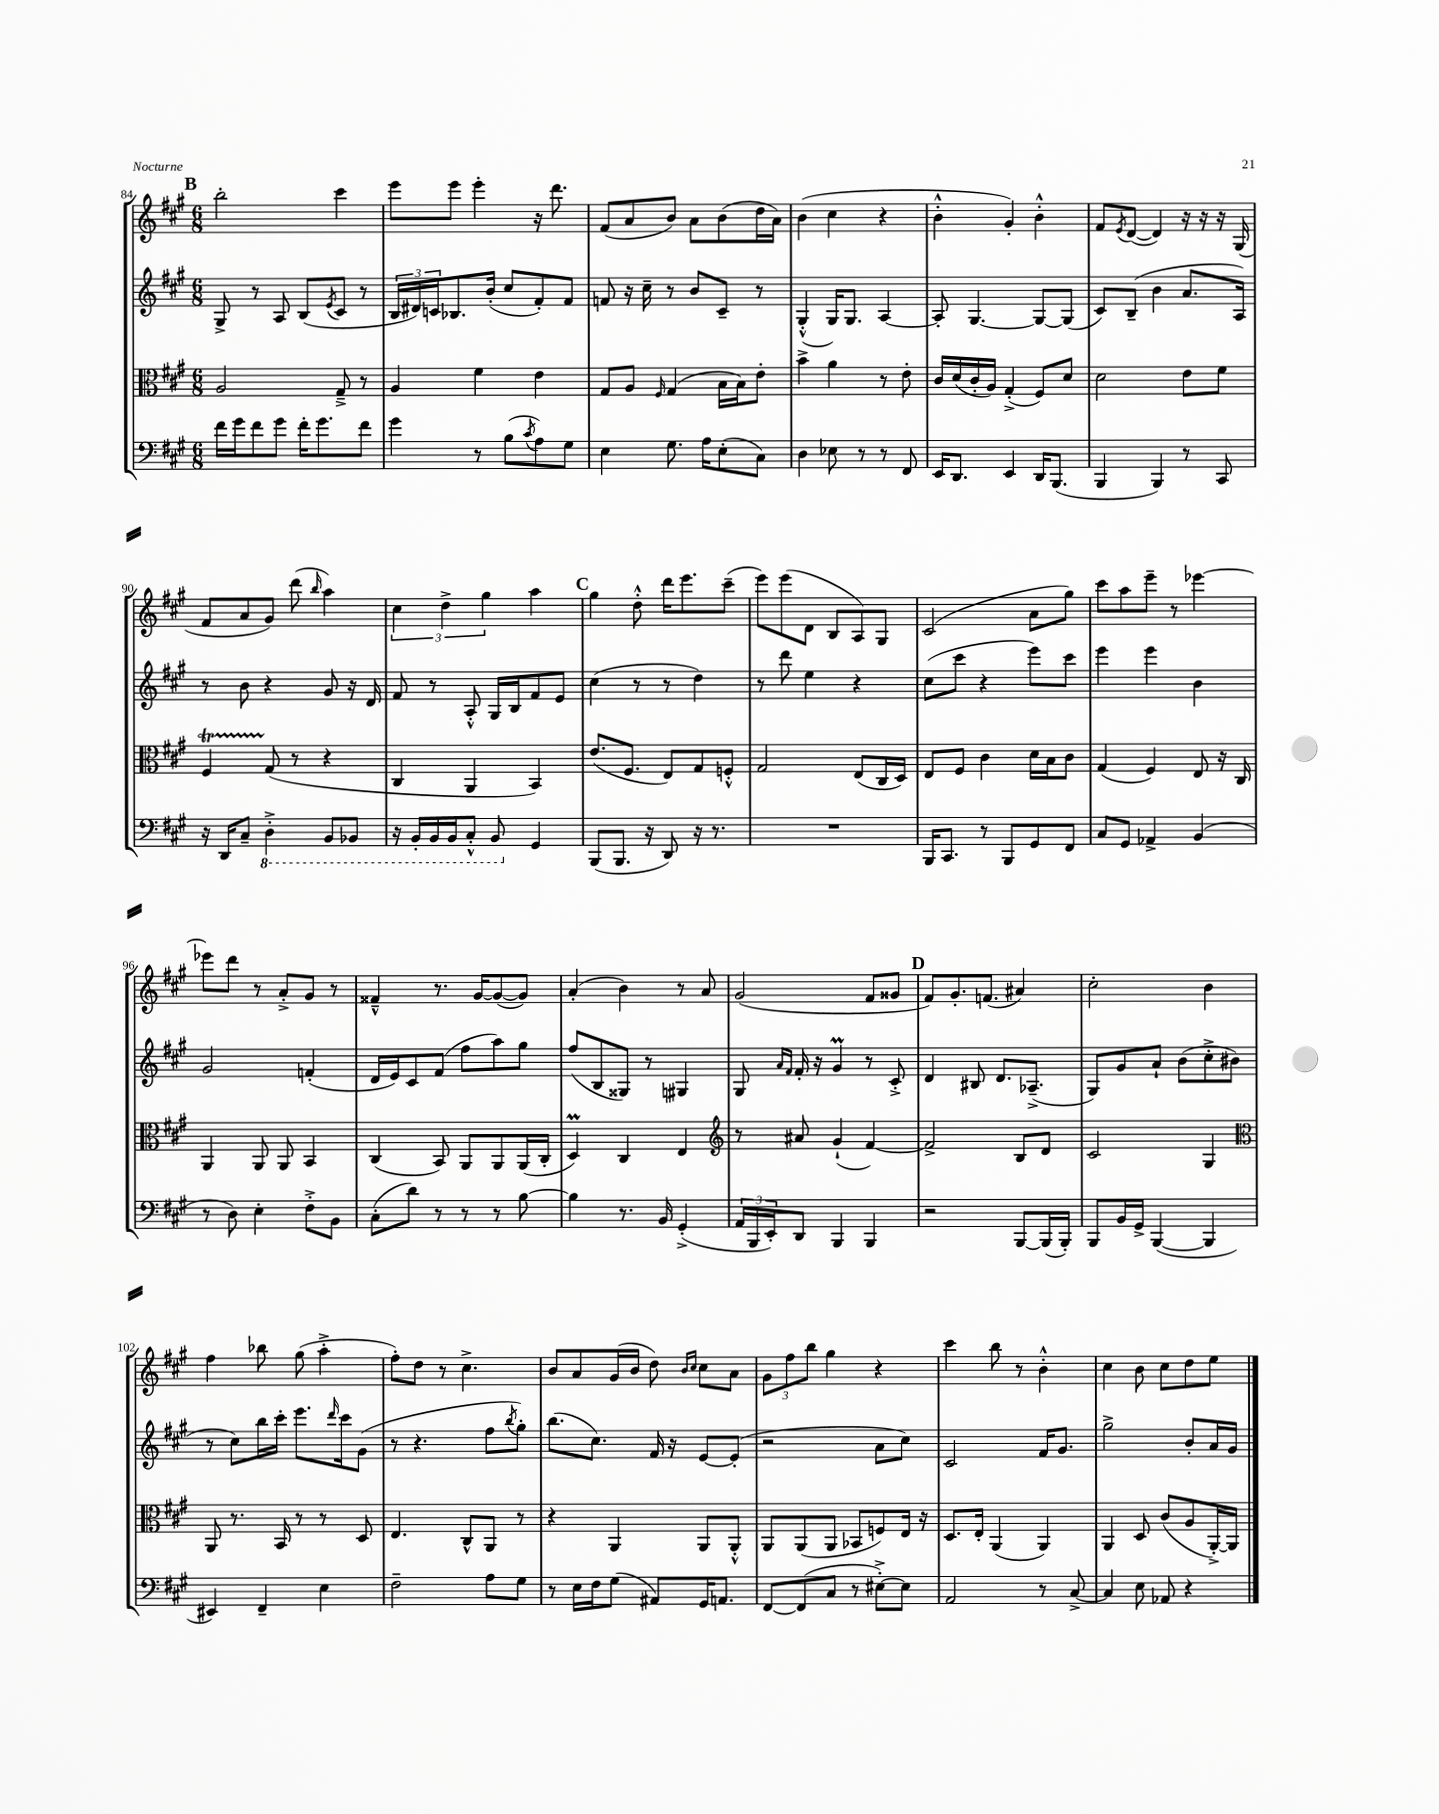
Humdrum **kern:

**kern	**kern	**kern	**kern
*staff4	*staff3	*staff2	*staff1
*clefF4	*clefC3	*clefG2	*clefG2
*k[f#c#g#]	*k[f#c#g#]	*k[f#c#g#]	*k[f#c#g#]
*M6/8	*M6/8	*M6/8	*M6/8
16f#	2A	8G#^	2bb'
16g#	.	.	.
8f#	.	8r	.
8g#	.	8A	.
16f#'	.	(8B	.
8.g#	.	.	.
.	.	8qe	.
.	8G#~^	8c#	4ccc#
8f#	8r	8r	.
=	=	=	=
4g#	4A	24B	8eee
.	.	24d#)	.
.	.	24c	.
.	.	8.B-	8eee
8r	4f#	.	4eee'
.	.	(16b'	.
(8B	.	8cc#	.
8qc#	.	.	.
8A)	4e	8f#')	16r
.	.	.	8.ddd
8G#	.	8f#	.
=	=	=	=
4E	8G#	8f	(8f#
.	8A	16r	8a
.	.	16cc#~	.
.	16qqF#	.	.
8.G#	(4G#	8r	8b)
.	.	8b	8a
16A	.	.	.
(8E'	16B	8c#~	(8b
.	16B)	.	.
8C#)	8e'	8r	16dd
.	.	.	16a)
=	=	=	=
4D	4b^	(4G#'^^	(4b
8E-	4a	16G#)	4cc#
.	.	8.G#	.
8r	.	.	.
8r	8r	[4A	4r
8FF#	8e'	.	.
=	=	=	=
16EE	16c#	8A']	4b'^^
8.DD	(16d	.	.
.	16c#'	[4.G#	.
.	16A)	.	.
4EE	(4G#'^	.	4g#')
16DD	8F#)	8G#_	4b'^^
(8.BBB	.	.	.
.	8d	(8G#]	.
=	=	=	=
4BBB	2d	8c#)	8f#
.	.	.	8qe
.	.	(8B~	([8d
4BBB)	.	4b	4d])
8r	8e	8.a	16r
.	.	.	16r
8CC#	8f#	.	16r
.	.	16A)	(16G#
=	=	=	=
16r	4F#	8r	8f#
16DD	.	.	.
8C#~	.	8b	8a
4DD'^	(8G#	4r	8g#)
.	8r	.	(8ddd
.	.	.	16qqbb
8BBB	4r	8g#	4aa)
8BBB-	.	16r	.
.	.	16d	.
=	=	=	=
16r	4C#	8f#	6cc#
16BBB'	.	.	.
16BBB	.	8r	.
.	.	.	6dd^
16BBB	.	.	.
8CC#'^^	4AA	8A'^^	.
.	.	.	6gg#
8BBB	.	16G#	.
.	.	16B	.
4GG#	4BB)	8f#	4aa
.	.	8e	.
=	=	=	=
(8BBB	(8.e	(4cc#	4gg#
8.BBB	.	.	.
.	8.F#	.	.
.	.	8r	8dd'^^
16r	.	.	.
8DD)	8E)	8r	16ddd
.	.	.	8.eee
16r	8G#	4dd)	.
8.r	.	.	.
.	8F'^^	.	(8ccc#~
=	=	=	=
2.r	2G#	8r	8eee)
.	.	8ddd	(8eee
.	.	4ee	8d
.	.	.	8B
.	(8E	4r	8A)
.	16C#	.	8G#
.	16D)	.	.
=	=	=	=
16BBB	8E	(8cc#	(2c#
8.CC#	.	.	.
.	8F#	8ccc#	.
8r	4c#	4r	.
8BBB	.	.	.
8GG#	16d	8eee)	8a
.	16B	.	.
8FF#	8c#	8ccc#	8gg#)
=	=	=	=
8C#	(4G#	4eee	8ccc#
8GG#	.	.	8aa
4AA-^	4F#)	4eee	8eee~
.	.	.	8r
(4BB	8E	4b	[4eee-
.	16r	.	.
.	16C#	.	.
=	=	=	=
8r	4AA	2g#	8eee-]
8D)	.	.	8ddd
4E'	8AA	.	8r
.	8AA	.	8a'^
8F#'^	4BB	(4f'	8g#
8BB	.	.	8r
=	=	=	=
(8C#'	(4C#	16d	4f##~^^
.	.	16e)	.
8d)	.	8c#	.
8r	8BB)	(8f#	8.r
8r	8AA	8ff#	.
.	.	.	[16g#
8r	8AA	8aa)	(8g#_
[8B	(16AA	8gg#	8g#])
.	16C#'	.	.
=	=	=	=
4B]	4D)	(8ff#	(4a'
.	.	8B	.
8.r	4C#	8G##)	4b)
.	.	8r	.
16BB	.	.	.
(4GG#'^	4E	4G#	8r
.	.	.	8a
=	=	=	=
*	*clefG2	*	*
24AA	8r	8G#	(2g#
24BBB	.	.	.
24EE')	.	.	.
.	.	16qqa	.
.	.	16qqf#	.
8DD	8a#	16f#'	.
.	.	16r	.
4BBB	(4g#`	4g#	.
4BBB	[4f#)	8r	8f#
.	.	8c#'^	8g##
=	=	=	=
2r	2f#^]	4d	8f#)
.	.	.	8.g#'
.	.	8B#	.
.	.	.	(8.f
.	.	8.d	.
[8BBB	8B	.	4a#)
.	.	(8.A-~^	.
(16BBB]	8d	.	.
16BBB')	.	.	.
=	=	=	=
8BBB	2c#	8G#)	2cc#'
16BB	.	8g#	.
16GG#^	.	.	.
([4BBB	.	8a`	.
.	.	(8b	.
4BBB]	4G#	8cc#'^	4b
.	.	8b#	.
=	=	=	=
*	*clefC3	*	*
4EE#)	8AA	8r	4ff#
.	8.r	8cc#)	.
4FF#~	.	16bb	8bb-
.	16BB	16ccc#'	.
.	8r	8.eee	(8gg#
4E	8r	.	4aa'^
.	.	16qqddd	.
.	.	16ccc#	.
.	8D	(8g#	.
=	=	=	=
2F#~	4.E	8r	8ff#')
.	.	4.r	8dd
.	.	.	8r
.	8C#^^	.	4.cc#^
8A	8AA	8ff#	.
.	.	8qbb	.
8G#	8r	8gg#')	.
=	=	=	=
8r	4r	(8.bb	8b
16E	.	.	8a
16F#	.	8.cc#)	.
(8G#	4AA	.	(16g#
.	.	.	16b
8AA#)	.	16f#	8dd)
.	.	16r	.
.	.	.	16qqb
.	.	.	16qqcc#
16GG#	8AA	[8e	8cc#
8.AA	.	.	.
.	8AA'^^	(8e']	8a
=	=	=	=
[8FF#	8AA	2r	12g#
.	.	.	12ff#
(8FF#]	(8AA	.	.
.	.	.	12bb
8C#	8AA	.	4gg#
8r	8BB-	.	.
[8E#'^)	8F)	8a	4r
8E#]	16E	8cc#)	.
.	16r	.	.
=	=	=	=
2AA	8.D	2c#	4ccc#
.	16E'	.	.
.	(4AA	.	8bb
.	.	.	8r
8r	4AA)	16f#	4b'^^
.	.	8.g#	.
[8C#^	.	.	.
=	=	=	=
4C#]	4AA	2gg#^	4cc#
8E	8D	.	8b
8AA-	(8c#	.	8cc#
4r	8A	8b'	8dd
.	[16AA'^)	16a	8ee
.	16AA]	16g#	.
==	==	==	==
*-	*-	*-	*-
